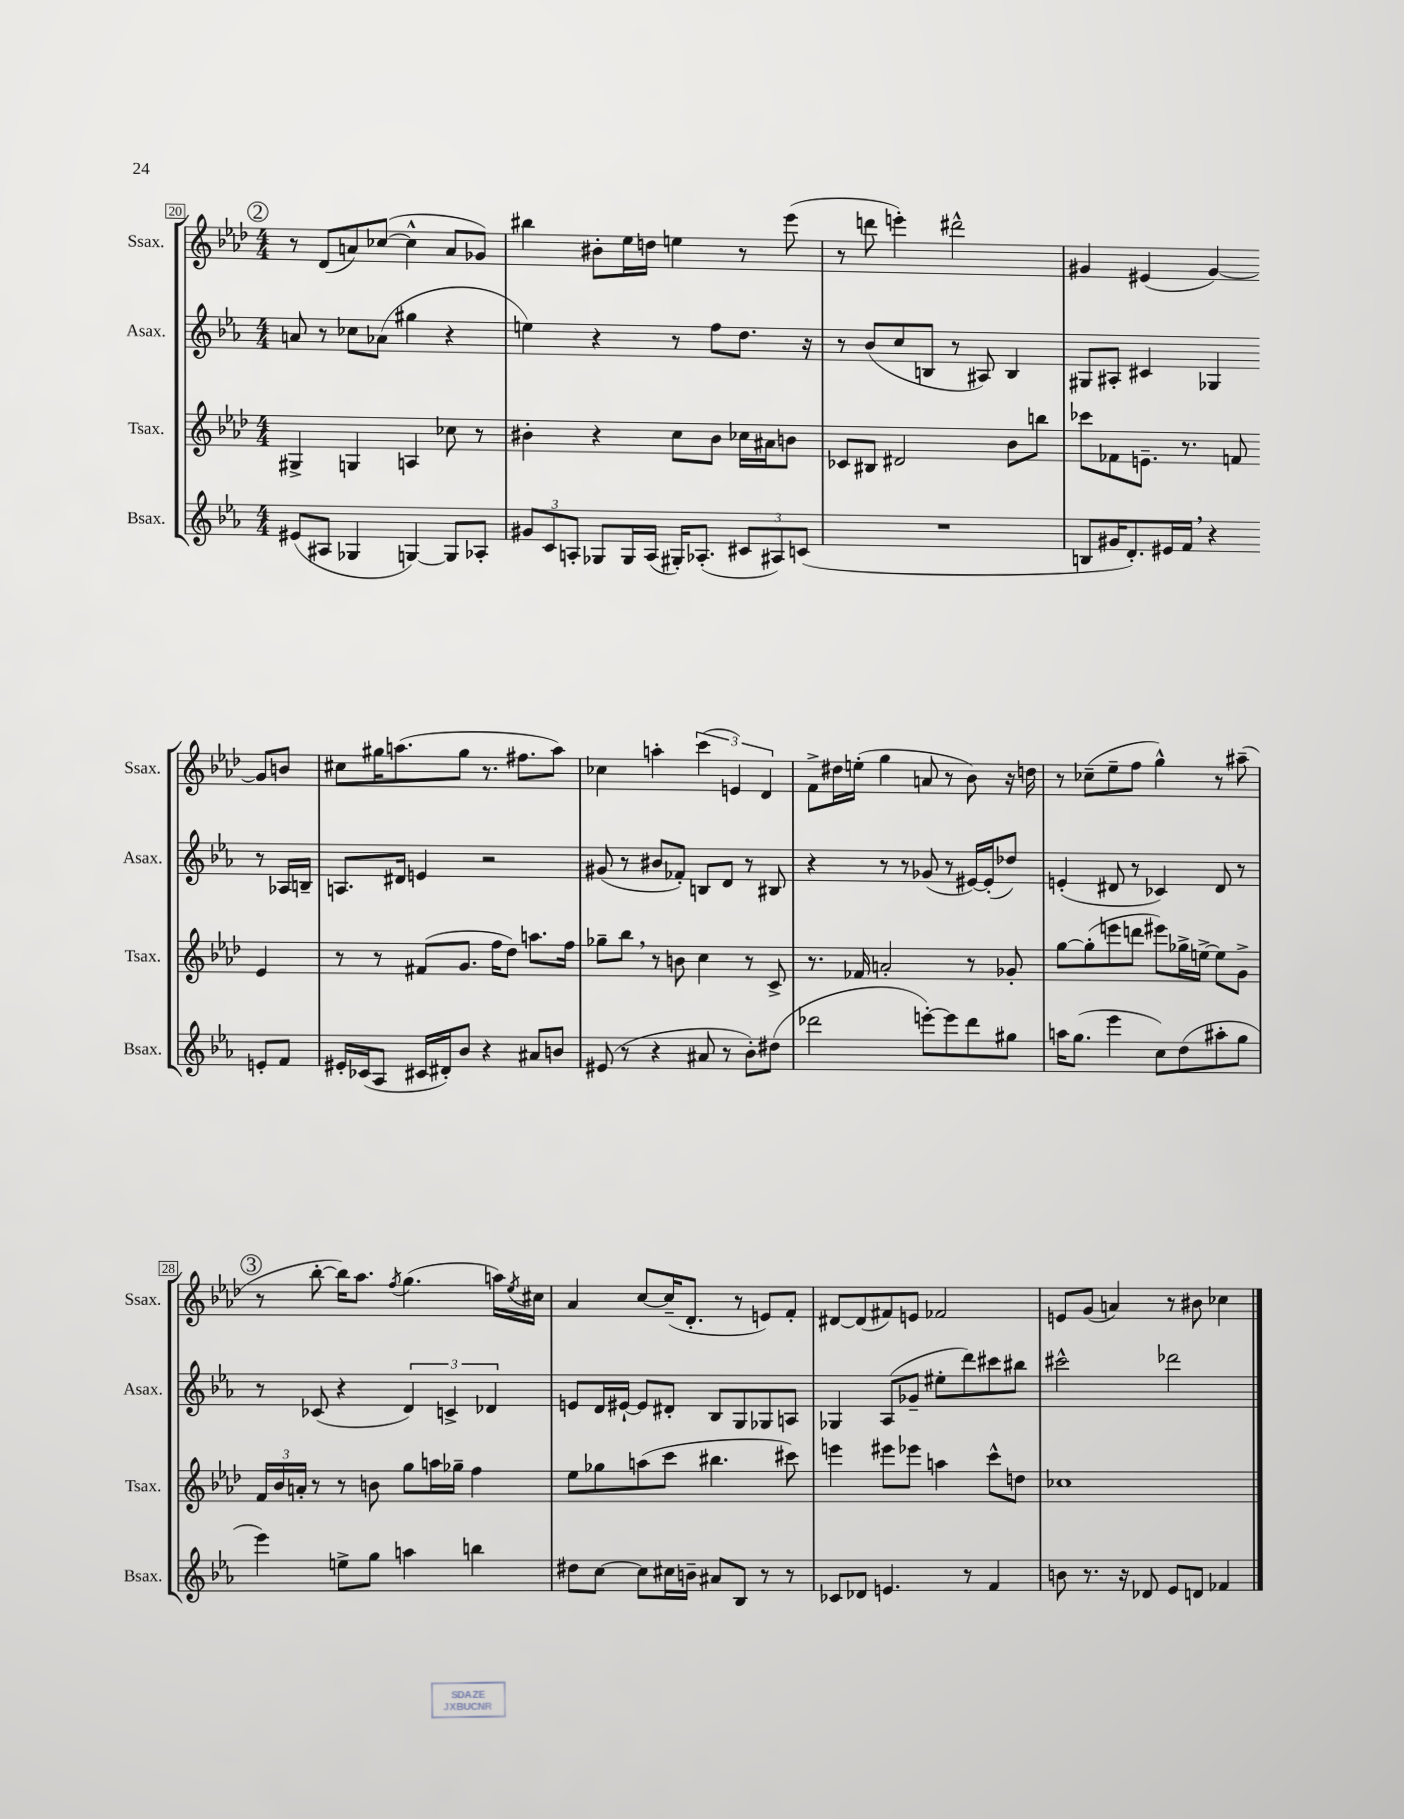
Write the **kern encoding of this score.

**kern	**kern	**kern	**kern
*staff4	*staff3	*staff2	*staff1
*clefG2	*clefG2	*clefG2	*clefG2
*k[b-e-a-]	*k[b-e-a-d-]	*k[b-e-a-]	*k[b-e-a-d-]
*M4/4	*M4/4	*M4/4	*M4/4
(8e#/L	4G#^/	8a/	8r
8A#/J	.	8r	(8d-/L
4G-/	4G/	8cc-\L	8a/)
.	.	(8a-\J	([8cc-/J
[4G/)	4A/	4gg#\	4cc-^^\]
8G/]L	8cc-\	4r	8a/L
8A-'/J	8r	.	8g-/J)
=	=	=	=
12g#/L	4b#'\	4ee\)	4bb#\
12c/	.	.	.
12A'/J	.	.	.
8G-/L	4r	4r	8b#'\L
16G-/L	.	.	16ee-\L
(16A/JJ	.	.	16dd\JJ
16G#'/LK)	8cc\L	8r	4ee\
(8.A-'/J	.	.	.
.	8b#\J	8ff\L	.
12c#/L	16cc-\LL	8.dd\J	8r
.	16a#\J	.	.
12A#/)	.	.	.
.	8b\J	.	(8eee-\
(12c/J	.	.	.
.	.	16r	.
=	=	=	=
1r	8c-/L	8r	8r
.	8B#/J	(8b-/L	8ddd\
.	2d#/	8cc/	4eee'\)
.	.	8B/J	.
.	.	8r	2ddd#^^\
.	.	8A#/)	.
.	8b-\L	4B/	.
.	8bb\J	.	.
=	=	=	=
8B/L	8ccc-\L	8G#/L	4g#/
16g#/K	8f-\	8A#'/J	.
8.d'/)	.	.	.
.	8.e~\J	4c#/	(4e#/
16e#/L	.	.	.
16f/JJ	8.r	.	.
4r	.	4G-/	[4g#/)
.	8f/	.	.
8e'/L	4e/	8r	8g#/]L
8f/J	.	16A-/LL	8b/J
.	.	16B~/JJ	.
=	=	=	=
16e#'/LL	8r	8.A/L	8cc#\L
(16c-/J	.	.	.
8A-/J	8r	.	16gg#\K
.	.	16d#/Jk	(8.aa\
16c#/LL	(8f#/L	4e/	.
16d#'/J)	.	.	.
8b-/J	8.g/J	.	8gg#\J
4r	.	2r	8.r
.	16ff\LK	.	.
.	8dd-\J)	.	.
.	.	.	8.ff#\L
8a#/L	8.aa\L	.	.
8b/J	.	.	8aa\J)
.	16ff\Jk	.	.
=	=	=	=
(8e#/	8gg-~\L	(8g#/	4cc-\
8r	8bb-\J	8r	.
4r	8r	8b#/L	4aa'\
.	8b\	8f-'/J)	.
8a#/	4cc\	8B/L	(6ccc\
8r	.	8d/J	.
.	.	.	6e/)
8b-'\L)	8r	8r	.
.	.	.	6d-/
(8dd#\J	8c^/	8B#/	.
=	=	=	=
2ddd-\	8.r	4r	8f^\L
.	.	.	16dd#\L
.	16f-/	.	(16ee'\JJ
.	2a'/	8r	4gg\
.	.	8r	.
[8eee'\L)	.	(8g-/	8a/
8eee\]	.	8r	8r
8ddd-\	8r	[16e#/LL)	8b-\)
.	.	(16e#'/]J	.
8gg#\J	8g-'/	8dd-/J)	16r
.	.	.	16dd\
=	=	=	=
16aa\LK	[8gg\L	(4e'/	8r
(8.gg\J	.	.	.
.	(8gg'\]	.	(8cc-~\L
4eee-\	8eee\	8d#/	8ee-~\
.	8ddd\J	8r	8ff\J
8cc\L)	8eee#\L)	4c-/)	4gg^^\)
(8dd\	16gg-^\L	.	.
.	[16ee^\JJ	.	.
8aa#'\	8ee\]L	8d#/	8r
8gg\J	8g^\J	8r	(8aa#~\
=	=	=	=
4eee-\)	24f/LL	8r	8r
.	24b-/	.	.
.	24a'/JJ	.	.
.	8r	(8c-/	[8bb-'\
8ee^\L	8r	4r	16bb-\]LK)
.	.	.	8.aa-\J
8gg\J	8b\	.	.
.	.	.	8qff/
4aa\	8gg\L	6d/)	(4.gg\
.	16aa\L	.	.
.	.	6c^/	.
.	16gg-~\JJ	.	.
4bb\	4ff\	.	.
.	.	6d-/	.
.	.	.	16aa\LL)
.	.	.	8qee-/
.	.	.	16cc#\JJ
=	=	=	=
8dd#\L	8ee-\L	8e/L	4a-/
[8cc\J	8gg-\	16d/L	.
.	.	[16e#`/JJ	.
8cc\]L	(8aa\	8e#/]L	[8cc/L
16cc#\L	8ccc\J	8d#'/J	(16cc~/]K
16b~\JJ	.	.	8.d-'/J
8a#/L	4.bb#\	8B-/L	.
8B-/J	.	8G/	8r
8r	.	8G-/	8e/L)
8r	8ccc#\)	8A/J	8f'/J
=	=	=	=
8c-/L	4eee\	4G-/	[8d#/L
8d-/J	.	.	(8d#/]
4.e/	8eee#\L	(8A-/L	8f#/)
.	8eee-\J	8g-~/J	8e/J
.	4aa\	8ee#'\L	2f-/
8r	.	8ddd\)	.
4f/	8ccc^^\L	8ccc#\	.
.	8dd\J	8bb#\J	.
=	=	=	=
8b\	1cc-	2ccc#^^\	8e/L
8.r	.	.	(8g/J
.	.	.	4a/)
16r	.	.	.
8d-/	.	.	.
8e-/L	.	2ddd-\	8r
8d/J	.	.	8b#\
4f-/	.	.	4cc-\
==	==	==	==
*-	*-	*-	*-
